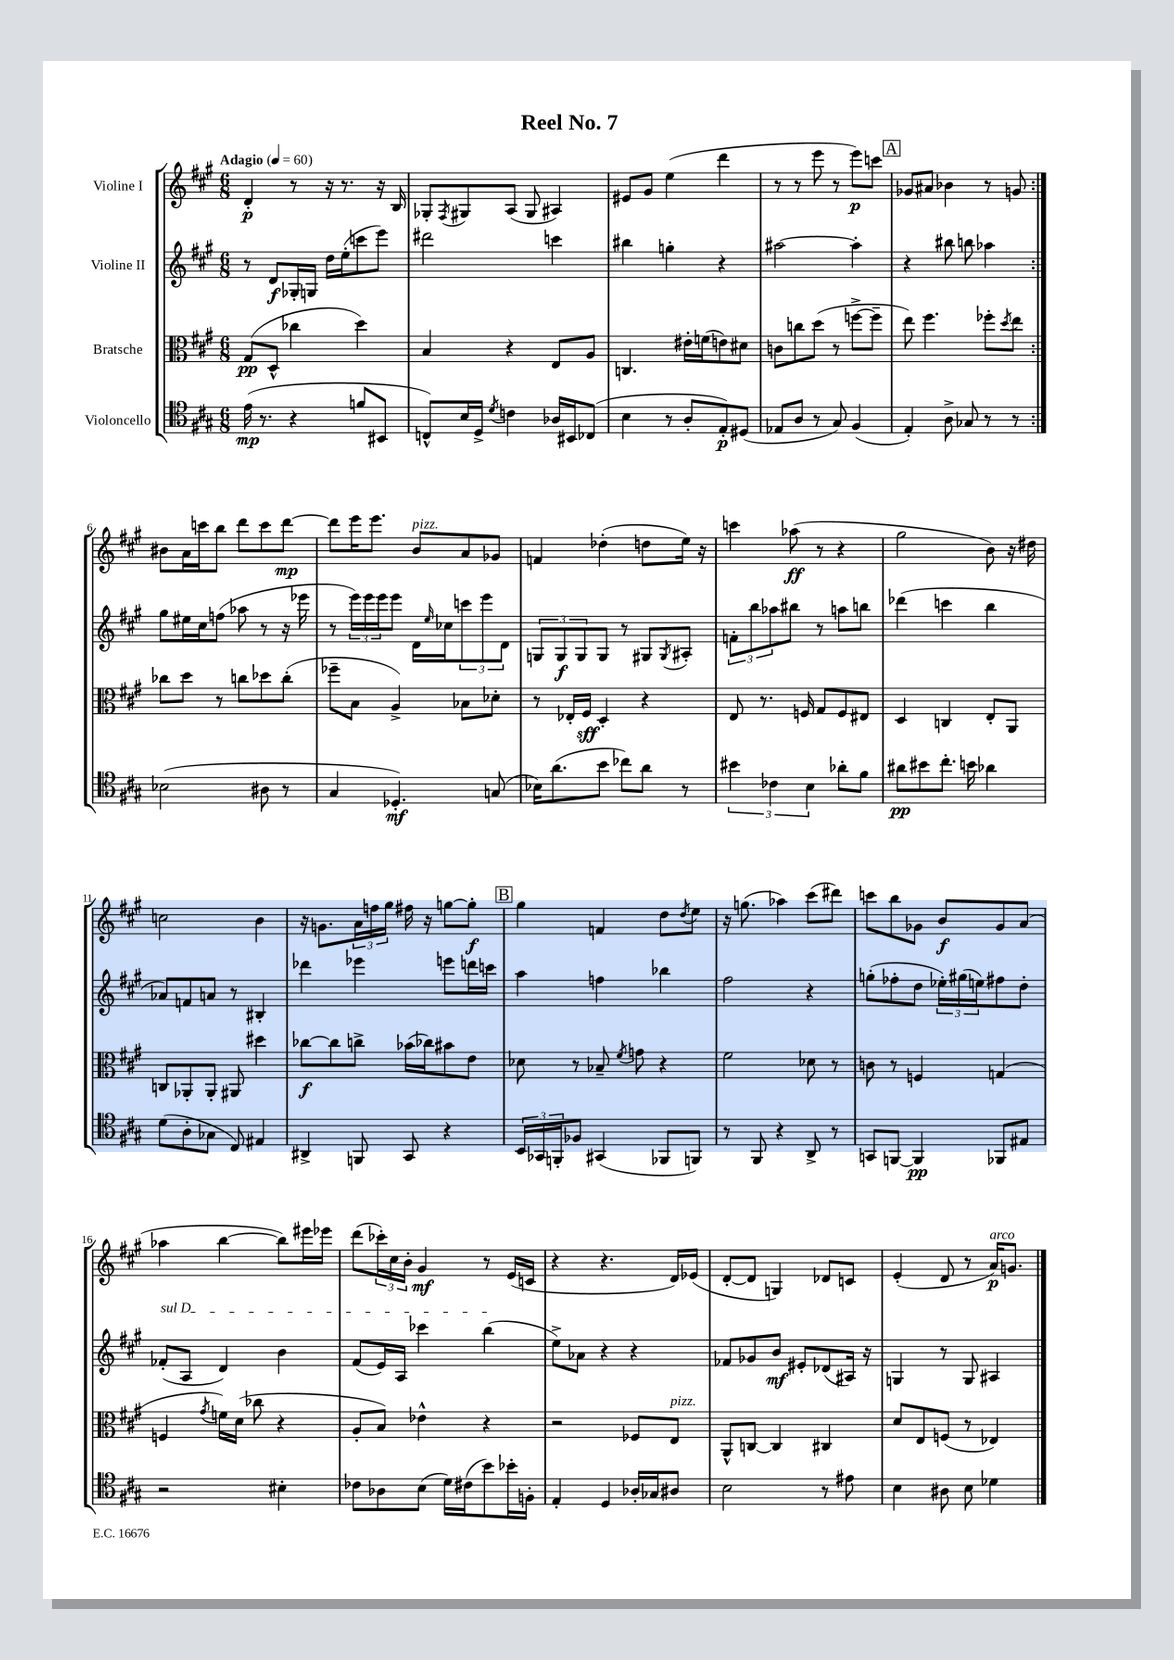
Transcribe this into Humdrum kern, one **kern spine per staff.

**kern	**kern	**kern	**kern
*staff4	*staff3	*staff2	*staff1
*clefC4	*clefC3	*clefG2	*clefG2
*k[f#c#g#]	*k[f#c#g#]	*k[f#c#g#]	*k[f#c#g#]
*M6/8	*M6/8	*M6/8	*M6/8
*MM60	*MM60	*MM60	*MM60
(16e\	(8G#/L	8r	4d'/
8.r	.	.	.
.	8D^^/J	8d/L	.
4r	4cc-\	16G-'/L	8r
.	.	16G/JJ	.
.	.	16dd\LL	16r
.	.	(16ee'\J	8.r
8f/L	4dd\)	8ccc\	.
8BB#/J	.	8eee\J)	16r
.	.	.	16B/
=	=	=	=
8C^^/L)	4B/	2ddd#\	8G-'/L
.	.	.	8qF#/
16B/L	.	.	8G#/
16D^/JJ	.	.	.
8qd/	.	.	.
4c\	4r	.	(8A/J
.	.	.	8G#/
16A-/LL	8E/L	4ccc\	4A#/)
16BB#/J	.	.	.
(8C-/J	8A/J	.	.
=	=	=	=
4B\	4.C/	4bb#\	8e#/L
.	.	.	8g#/J
8r	.	4gg'\	(4ee\
8A'/L	16e#'\LL	.	.
.	(16f\J	.	.
8E'/)	8e\)	4r	4ddd\
(8D#/J	8d#\J	.	.
=	=	=	=
8E-/L	8c\L	[2aa#\	8r
8A/J	8cc\	.	8r
8r	(8dd\J	.	8eee\
8G#/)	8r	.	8r
(4F#/	[8ff^\L	4aa#'\]	8eee\L)
.	8ff~\]J	.	8ccc\J
=	=	=	=
4E'/)	8ee\)	4r	8g-/L
.	4.ff#\	.	8a#/J
8A^\	.	8bb#\	4b-\
8G-/	.	8bb\	.
8r	8ff-'\L	4aa-\	8r
.	8qdd/	.	.
8r	8ee\J	.	8g/
=:|!	=:|!	=:|!	=:|!
(2B-\	8cc-\L	8gg#\L	8b#\L
.	8dd\J	16ee#\L	16a\L
.	.	16cc#\J	16ccc\J
.	8r	(8ff\J	8bb\J
.	8cc\L	8aa-\	8ddd\L
8A#\	8dd-\	8r	8ccc\
8r	(8cc'\J	16r	[8ddd\J
.	.	16eee-\	.
=	=	=	=
4G#/	8ff-~\L	8r	8ddd\]L
.	8B\J	24eee\LL)	16eee\K
.	.	24eee\	.
.	.	.	8.eee\J
.	.	24eee\J	.
4.D-'/)	4A^/)	8eee\J	.
.	.	16d\LL	8b/L
.	.	16qqee/	.
.	.	16cc-\J	.
.	8B-\L	12ccc\	8a/
.	.	12eee\	.
(8G/	8d-'\J	.	8g-/J
.	.	12d\J	.
=	=	=	=
16B-\LK)	8r	12G/L	4f/
(8.a\	.	.	.
.	.	12G/	.
.	16E-'/LL	.	.
.	.	12G/	.
.	16F#/JJ	.	.
8b\J	4D'/	8G/J	(4dd-'\
8cc-\L)	.	8r	.
8a\J	4r	8G#/L	8dd\L
.	.	8qG#/	.
8r	.	8A#'/J	16ee\Jk)
.	.	.	16r
=	=	=	=
6b#\	8E/	12f'\L	4ccc\
.	.	12bb\	.
.	8.r	.	.
6c-\	.	12aa-\	.
.	.	8bb#\J	(8aa-\
.	16F/	.	.
6B\	.	.	.
.	8G#/L	8r	8r
8a-'\L	8F/	8aa\L	4r
8f#\J	8E#/J	8bb\J	.
=	=	=	=
8a#\L	4D/	(4ddd-\	2gg#\
8b#\	.	.	.
8.cc#'\J	4C/	4ccc\	.
16b\	.	.	.
4a-\	8E'/L	4bb\	8b\)
.	8AA/J	.	16r
.	.	.	16dd#\
=	=	=	=
(8d\L	8C/L	8a-/L)	2cc\
8A'\	8AA-'/	8f/	.
8G-\J	8AA-'/J	8a/J	.
8C#/)	8AA#/	8r	.
4E#/	4dd#\	4B#'/	4b\
=	=	=	=
4AA#^/	[8cc-\L	4ddd-\	16r
.	.	.	8.g\L
.	8cc-\]	.	.
8FF/	8cc^\J	4eee-\	24a\L
.	.	.	24ff\
.	.	.	24gg#\JJ
8GG#/	(16b-\LL	.	16ff#\
.	16cc-\J)	.	16r
4r	8b#\	8eee\L	[8gg\L
.	8e\J	16ddd\L	8gg'\]J
.	.	16ccc\JJ	.
=	=	=	=
24BB/LL	8d-\	4aa\	4gg#\
24GG-/	.	.	.
24FF'/J	.	.	.
8F-/J	8r	.	.
(4GG#/	8B-~/	4ff\	4f/
.	8qf#/	.	.
.	8g\	.	.
8FF-/L	4r	4bb-\	8dd\L
.	.	.	8qdd/
8FF/J)	.	.	8ee\J
=	=	=	=
8r	2f#\	2ff#\	16r
.	.	.	(8.gg\
8FF#/	.	.	.
4r	.	.	4aa-\)
8AA^/	8d-\	4r	(8ccc#\L
8r	8r	.	8ddd#\J)
=	=	=	=
8GG/L	8c\	(8gg'\L	8ccc\L
[8FF/J	8r	8ff-'\	8bb\
4FF/]	4F/	8dd\J	8g-\J
.	.	24ee-'\LL)	8b/L
.	.	(24gg#\	.
.	.	24ee\J)	.
8FF-/L	(4G/	8ff#\	8g-/
8E#/J	.	8dd'\J	(8a/J
=	=	=	=
2r	4F/	(8f-'/L	4aa-\
.	.	8A/J	.
.	8qg#/	.	.
.	16f\LL)	4d/)	[4bb\
.	(16d\JJ	.	.
.	8cc-\	.	.
4B#'\	4r	4b\	8bb\]L)
.	.	.	16eee#\L
.	.	.	16eee-\JJ
=	=	=	=
8c-\L	8A'/L	(8f#/L	(8ddd\L
8A-\	8B/J)	16e/L)	24ccc-'\L)
.	.	.	24cc#\
.	.	16A/JJ	.
.	.	.	24b'\JJ
(8B\J	4e-^^\	4ccc-\	4g#/
16d\LL)	.	.	.
(16c#\J	.	.	.
8b\)	4r	(4bb\	8r
16b-'\L	.	.	(16e/LL
16F'\JJ	.	.	16c/JJ
=	=	=	=
4E'/	2r	8ee^\L)	4r
.	.	8a-\J	.
4D/	.	4r	4.r
16A-'/LL	8F-/L	4r	.
16G-/J	.	.	.
8A#/J	8E/J	.	16d/LL)
.	.	.	(16e-/JJ
=	=	=	=
2B\	8AA^^/L	8f-/L	[8d'/L
.	[8C/J	8g-/	8d/]J
.	4C/]	8b/J	4G/)
.	.	8e#'/L	.
8r	4C#/	(8d-/	8d-/L
8e#\	.	16A#/Jk)	8c/J
.	.	16r	.
=	=	=	=
4B\	8d/L	4G/	(4e'/
.	8E/	.	.
8A#\	(8F/J	8r	8d/
8B\	8r	8G/	8r
4d-\	4E-/)	4A#/	16a/LK)
.	.	.	8.g/J
==	==	==	==
*-	*-	*-	*-
